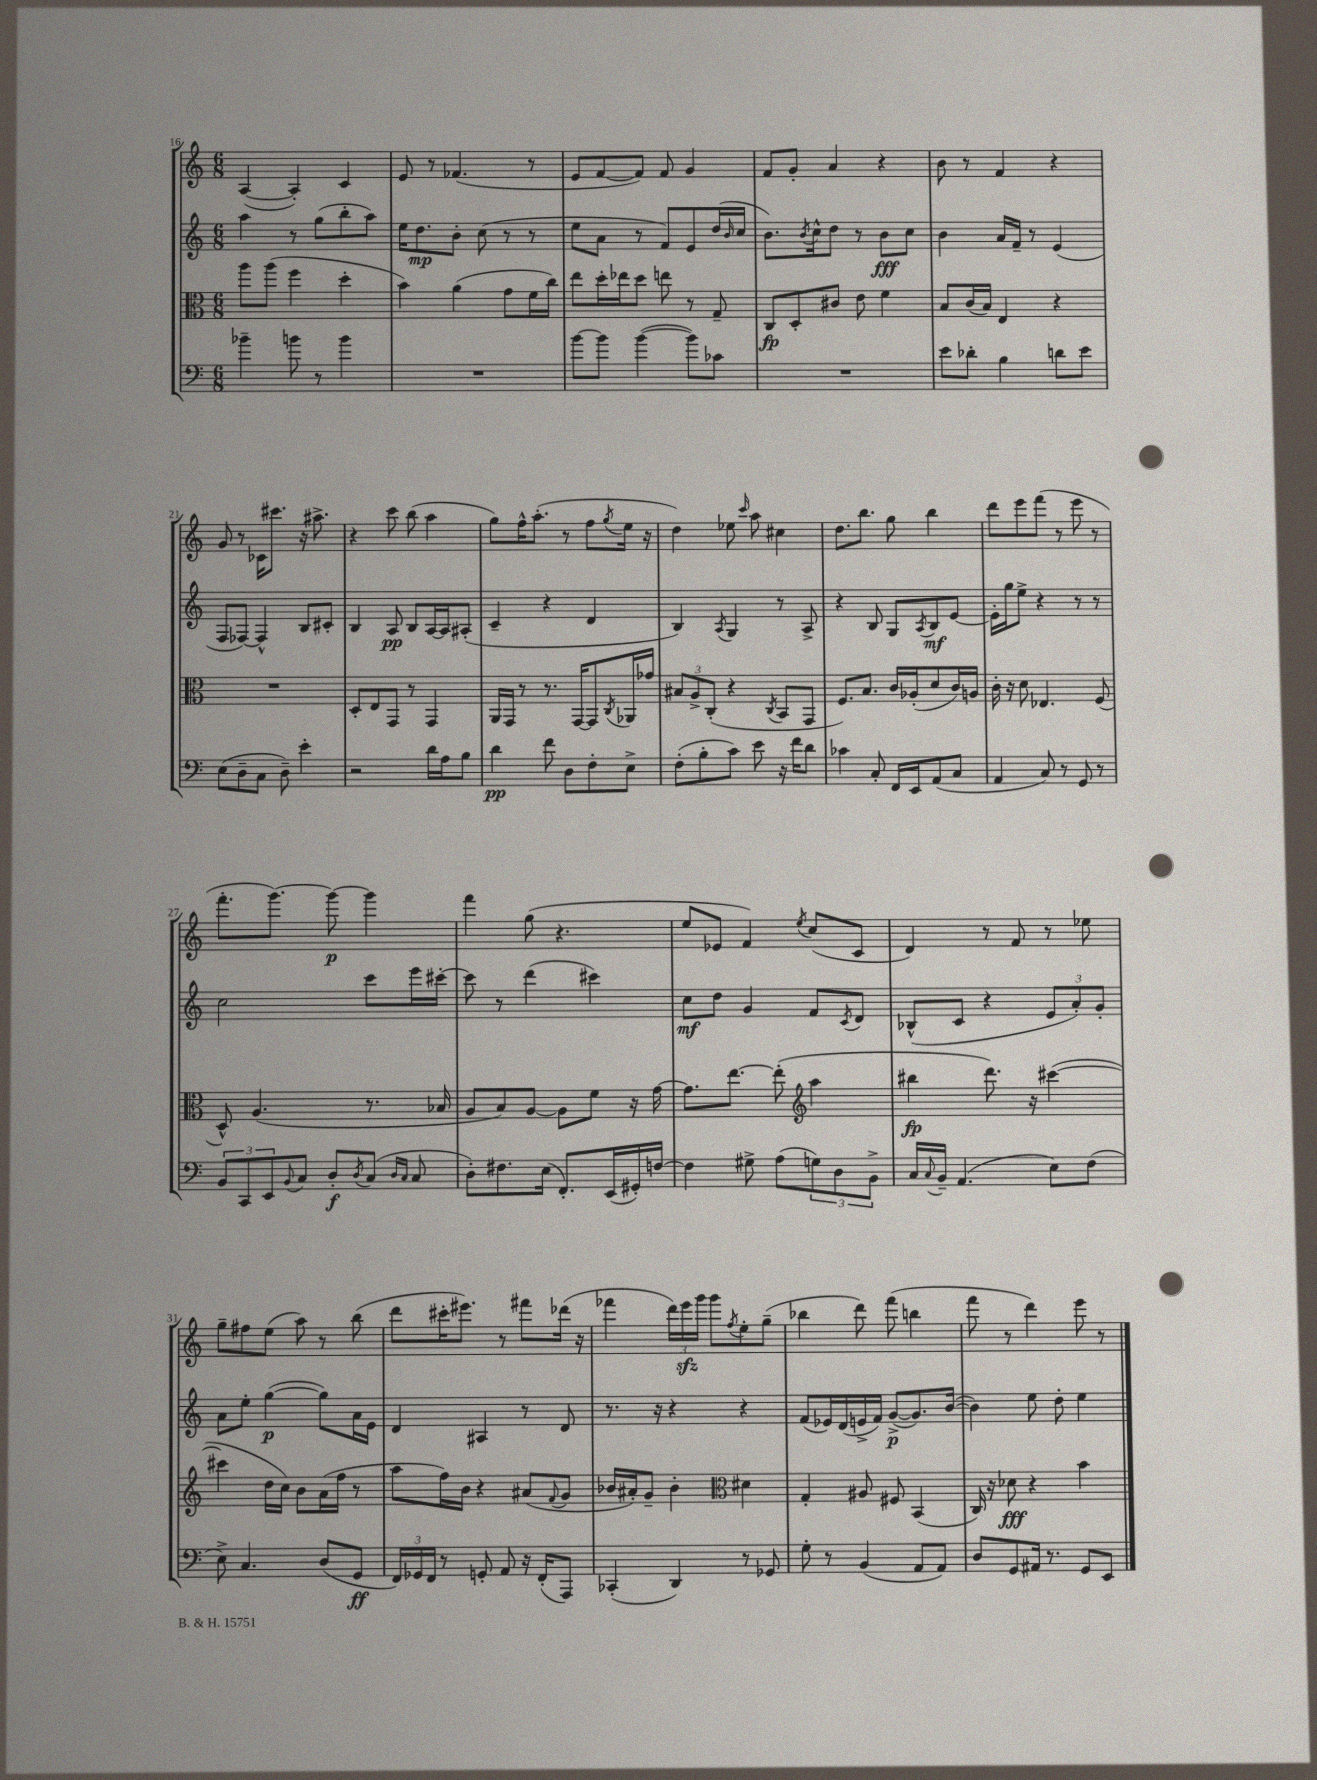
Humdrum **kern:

**kern	**dynam	**kern	**dynam	**kern	**dynam	**kern	**dynam
*part4	*part4	*part3	*part3	*part2	*part2	*part1	*part1
*staff4	*staff4	*staff3	*staff3	*staff2	*staff2	*staff1	*staff1
*clefF4	*	*clefC3	*	*clefG2	*	*clefG2	*
*k[]	*	*k[]	*	*k[]	*	*k[]	*
*M6/8	*	*M6/8	*	*M6/8	*	*M6/8	*
=16	=16	=16	=16	=16	=16	=16	=16
4b-X~\	.	8aa\L	.	4aa\	.	([4A/	.
.	.	(8aa\J	.	.	.	.	.
8bn\	.	4ff\	.	8r	.	4A'/])	.
8r	.	.	.	(8gg\L	.	.	.
4b\	.	4dd'\	.	8bb'\	.	4c/	.
.	.	.	.	8aa\J)	.	.	.
=17	=17	=17	=17	=17	=17	=17	=17
2.r	.	4b\)	.	16ee\KL	.	8e/	.
.	.	.	.	8.dd\	mp	.	.
.	.	.	.	.	.	8r	.
.	.	(4a\	.	8b'\J	.	(4.f-X/	.
.	.	.	.	(8cc\	.	.	.
.	.	8g\L	.	8r	.	.	.
.	.	16f\L	.	8r	.	8r	.
.	.	16cc\JJ)	.	.	.	.	.
=18	=18	=18	=18	=18	=18	=18	=18
[8b\L	.	8ee\L	.	8ee\L	.	8e/L	.
8b\J]	.	16dd'\L	.	8a\J	.	[8f/	.
.	.	16ee-X\J	.	.	.	.	.
([4b\	.	8dd\J	.	8r	.	8f/J])	.
.	.	8een\	.	8f/L)	.	8f/	.
8b\L])	.	8r	.	8e/	.	4g/	.
8c-X\J	.	8G~/	.	(16dd/L	.	.	.
.	.	.	.	16qqb/	.	.	.
.	.	.	.	16cc/JJ	.	.	.
=19	=19	=19	=19	=19	=19	=19	=19
2.r	.	8C/L	fp	8.b\L)	.	8f/L	.
.	.	8D'/	.	.	.	8g'/J	.
.	.	.	.	8qb/	.	.	.
.	.	.	.	16cc^^\k	.	.	.
.	.	8c#X/J	.	8dd\J	.	4a/	.
.	.	8e\	.	8r	.	.	.
.	.	4f\	.	8b\L	fff	4r	.
.	.	.	.	8cc\J	.	.	.
=20	=20	=20	=20	=20	=20	=20	=20
8e\L	.	8B/L	.	4b\	.	8b\	.
8d-X'\J	.	(16c/L	.	.	.	8r	.
.	.	16B/JJ)	.	.	.	.	.
4B\	.	4E/	.	16a/LL	.	4f/	.
.	.	.	.	16f~/JJ	.	.	.
.	.	.	.	8r	.	.	.
8dn\L	.	4r	.	(4e/	.	4r	.
8e\J	.	.	.	.	.	.	.
!!LO:LB:g=z
=21	=21	=21	=21	=21	=21	=21	=21
(8E\L	.	2.r	.	8F/L	.	8g/	.
8D~\	.	.	.	[8F-X/J)	.	8r	.
8C\J	.	.	.	4F-^^/]	.	16c-X\KL	.
.	.	.	.	.	.	8.ccc#X\J	.
8D~\)	.	.	.	.	.	.	.
4e'\	.	.	.	8B/L	.	16r	.
.	.	.	.	.	.	8.aa#X^\	.
.	.	.	.	8c#X'/J	.	.	.
=22	=22	=22	=22	=22	=22	=22	=22
2r	.	8D'/L	.	4B/	.	4r	.
.	.	8E/	.	.	.	.	.
.	.	8GG/J	.	8A/	pp	8ccc\	.
.	.	8r	.	8B/L	.	(8bb\	.
16d\LL	.	4GG/	.	[16A/L	.	4aa\	.
16A\J	.	.	.	16A/J]	.	.	.
8B\J	.	.	.	(8A#X'/J	.	.	.
=23	=23	=23	=23	=23	=23	=23	=23
4d\	pp	16AA/LL	.	4c~/	.	8gg\L)	.
.	.	16GG/JJ	.	.	.	.	.
.	.	8r	.	.	.	16ff^^\K	.
.	.	.	.	.	.	(8.aa'\J	.
8f\	.	8.r	.	4r	.	.	.
8D\L	.	.	.	.	.	8r	.
.	.	[16GG/KL	.	.	.	.	.
8F'\	.	8GG/]	.	4d/	.	8ff\L	.
.	.	8qC/	.	.	.	8qgg/	.
8E^\J	.	16AA-X/L	.	.	.	16ee\Jk	.
.	.	16g-X/JJ	.	.	.	16r	.
=24	=24	=24	=24	=24	=24	=24	=24
(8F'\L	.	12B#X/L	.	4B/)	.	4dd\)	.
.	.	12A^/	.	.	.	.	.
8B'\	.	.	.	.	.	.	.
.	.	(12C'/J	.	.	.	.	.
.	.	.	.	8qA/	.	.	.
8c\J)	.	4r	.	4G/	.	8ee-X\	.
.	.	.	.	.	.	16qqccc/	.
8e\	.	.	.	.	.	8aa\	.
.	.	8qC/	.	.	.	.	.
16r	.	8BB/L	.	8r	.	4cc#X\	.
16f\KL	.	.	.	.	.	.	.
8d\J	.	8GG/J	.	8A^/	.	.	.
=25	=25	=25	=25	=25	=25	=25	=25
4c-X\	.	8.F/L)	.	4r	.	8.dd\L	.
.	.	8.B/J	.	.	.	8.bb\J	.
8C'/	.	.	.	8B/	.	.	.
16FF/LL	.	16c/LL	.	8G/L	.	8gg\	.
16EE/J	.	(16A-X'/J	.	.	.	.	.
.	.	.	.	8qA/	.	.	.
(8AA/	.	8d/	.	8B/	mf	4bb\	.
8C/J	.	16c/L)	.	[8e/J	.	.	.
.	.	16An/JJ	.	.	.	.	.
=26	=26	=26	=26	=26	=26	=26	=26
4AA/	.	16c'\	.	16e'\LL]	.	8ddd\L	.
.	.	16r	.	16gg\J	.	.	.
.	.	8d\	.	8ee^\J	.	8eee\	.
8C/)	.	4.E-X/	.	4r	.	(8fff\J	.
8r	.	.	.	.	.	8r	.
8GG/	.	.	.	8r	.	8eee\	.
8r	.	(8F/	.	8r	.	8r	.
!!LO:LB:g=z
=27	=27	=27	=27	=27	=27	=27	=27
12BB/L	.	8D^^/)	.	2cc\	.	8.fff'\L	.
12CC/	.	.	.	.	.	.	.
.	.	(4.A/	.	.	.	.	.
12EE/	.	.	.	.	.	.	.
.	.	.	.	.	.	[8.ggg\J)	.
8qqBB/	.	.	.	.	.	.	.
8C/J	.	.	.	.	.	.	.
8D'/L	f	.	.	.	.	8ggg\_	p
8qD/	.	.	.	.	.	.	.
(8C/J	.	8.r	.	8ccc\L	.	4ggg\]	.
16qqD/LL	.	.	.	.	.	.	.
16qqC/JJ	.	.	.	.	.	.	.
8C/	.	.	.	16eee\L	.	.	.
.	.	16B-X/	.	[16ccc#X'\JJ	.	.	.
=28	=28	=28	=28	=28	=28	=28	=28
8D'\L)	.	8A/L	.	8ccc#\]	.	4fff\	.
8.F#X\	.	8B/)	.	8r	.	.	.
.	.	[8A/J	.	(4ddd\	.	(8gg\	.
(16E\Jk	.	.	.	.	.	.	.
8.FF'/L)	.	8A\L]	.	.	.	4.r	.
.	.	8f\J	.	4ccc#X\)	.	.	.
(16EE/L	.	.	.	.	.	.	.
16GG#X'/)	.	16r	.	.	.	.	.
[16Fn/JJ	.	[16g\	.	.	.	.	.
=29	=29	=29	=29	=29	=29	=29	=29
4F\]	.	8.g\L]	.	8cc\L	mf	8ee/L	.
.	.	.	.	8dd\J	.	8e-X/J	.
.	.	[8.ee\J	.	.	.	.	.
8G#X^\	.	.	.	4g/	.	4f/)	.
(8A\L	.	(8ee'\]	.	.	.	.	.
*	*	*clefG2	*	*	*	*	*
.	.	.	.	.	.	8qee/	.
12Gn\)	.	4aa\	.	8f/L	.	(8cc/L	.
12D\	.	.	.	.	.	.	.
.	.	.	.	8qc/	.	.	.
.	.	.	.	8d/J	.	8c/J	.
12BB^\J	.	.	.	.	.	.	.
=30	=30	=30	=30	=30	=30	=30	=30
16C/LL	.	4bb#X\	fp	(8B-X^^/L	.	4d/)	.
8qqC/	.	.	.	.	.	.	.
16BB~/JJ	.	.	.	.	.	.	.
(4.AA/	.	.	.	8c/J	.	.	.
.	.	8.ddd\)	.	4r	.	8r	.
.	.	.	.	.	.	8f/	.
.	.	16r	.	.	.	.	.
8E\L)	.	([4ccc#X\	.	12e/L	.	8r	.
.	.	.	.	12a'/)	.	.	.
(8F\J	.	.	.	.	.	8ee-X\	.
.	.	.	.	12g'/J	.	.	.
!!LO:LB:g=z
=31	=31	=31	=31	=31	=31	=31	=31
8E^\)	.	4ccc#X\]	.	8a\L	.	8gg~\L	.
4.C/	.	.	.	8ee'\J	.	8ff#X\	.
.	.	16dd\LL	.	([4gg\	p	(8ee\J	.
.	.	16cc\JJ)	.	.	.	.	.
.	.	8b\L	.	.	.	8aa\)	.
(8D/L	.	(16a\L	.	8gg\L])	.	8r	.
.	.	16ff\JJ	.	.	.	.	.
8GG/J	ff	8r	.	16a\L	.	(8bb\	.
.	.	.	.	16e\JJ	.	.	.
=32	=32	=32	=32	=32	=32	=32	=32
24FF/LL)	.	8aa\L	.	4d/	.	8ddd\L	.
24GG-X/	.	.	.	.	.	.	.
24FF/JJ	.	.	.	.	.	.	.
8r	.	16ff\L)	.	.	.	16ccc#X'\K	.
.	.	16b\JJ	.	.	.	8.eee#X\J)	.
8GGn'/	.	4r	.	4A#X/	.	.	.
8AA/	.	.	.	.	.	8r	.
16r	.	(8a#X/L	.	8r	.	8fff#X\L	.
(16FF'/KL	.	.	.	.	.	.	.
.	.	8qqf/	.	.	.	.	.
8AAA/J)	.	8g/J	.	8d/	.	(16ddd-X\Jk	.
.	.	.	.	.	.	16r	.
=33	=33	=33	=33	=33	=33	=33	=33
(4CC-X'/	.	16b-X/LL	.	8.r	.	4fff-X\	.
.	.	16a#X'/J)	.	.	.	.	.
.	.	8g~/J	.	.	.	.	.
.	.	.	.	16r	.	.	.
4DD/)	.	4b-'\	.	4r	.	24ddd\LL)	.
.	.	.	.	.	.	24eeezz\	.
.	.	.	.	.	.	24ggg\JJ	.
.	.	.	.	.	.	8ggg\L	.
*	*	*clefC3	*	*	*	*	*
.	.	.	.	.	.	8qff/	.
8r	.	4d#X\	.	4r	.	8ee'\	.
8GG-X/	.	.	.	.	.	(8gg~\J	.
=34	=34	=34	=34	=34	=34	=34	=34
8G'\	.	4G'/	.	(8f/L	.	4bb-X\	.
8r	.	.	.	16e-X/L)	.	.	.
.	.	.	.	(16d/	.	.	.
(4BB/	.	8A#X/	.	16en^/	.	8ddd\)	.
.	.	.	.	16f/JJ)	.	.	.
.	.	8F#X/	.	([8g^/L	p	(8fff\	.
8AA/L	.	(4BB/	.	8.g/])	.	4bbn\	.
8AA/J)	.	.	.	.	.	.	.
.	.	.	.	([16b/Jk	.	.	.
=35	=35	=35	=35	=35	=35	=35	=35
8D/L	.	16C/)	.	4b\])	.	8fff\	.
.	.	16r	.	.	.	.	.
8GG/	.	8d-X\	fff	.	.	8r	.
16AA#X/Jk	.	4r	.	8ee\	.	4ddd\)	.
8.r	.	.	.	.	.	.	.
.	.	.	.	8dd'\	.	.	.
8GG/L	.	4b\	.	4ee\	.	8eee\	.
8EE/J	.	.	.	.	.	8r	.
==	==	==	==	==	==	==	==
*-	*-	*-	*-	*-	*-	*-	*-
